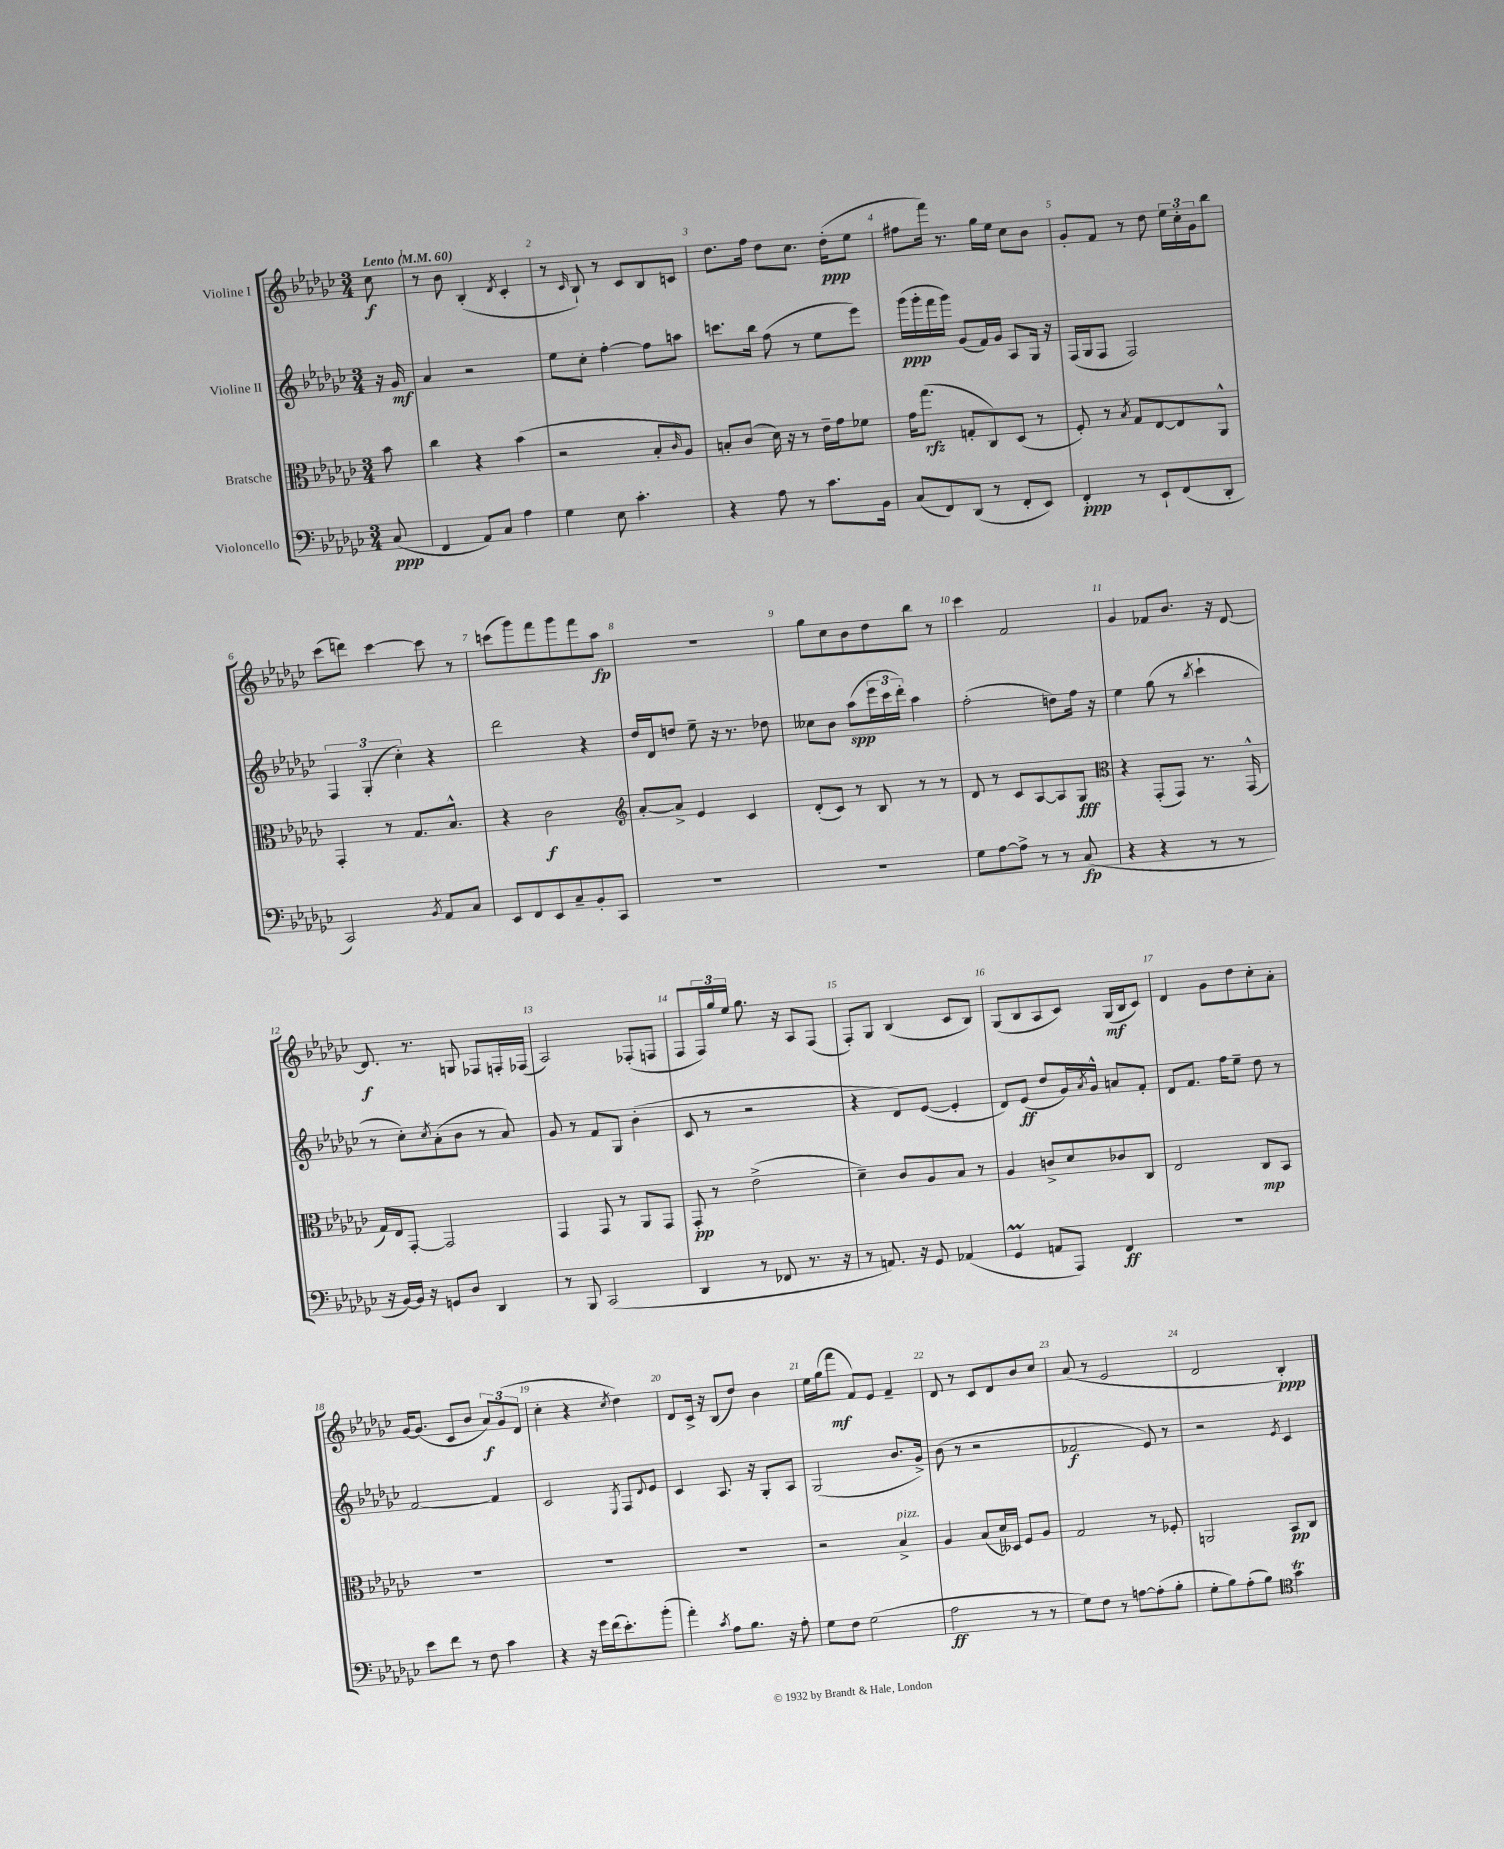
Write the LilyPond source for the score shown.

<<
\new StaffGroup <<
\new Staff = "s0" \with { instrumentName = "Violine I" } {
    \clef treble \key ges \major \numericTimeSignature \time 3/4 \partial 8 \tempo "Lento" 4 = 60
    ces''8\f |
    r8 bes'8 bes4-.( \acciaccatura { des'8 } ces'4-. |
    r8 \grace { ces'16 } bes8-!) r8 ces'8 bes8 c'8 |
    des''8. f''16 des''8 ces''8. des''16-.\ppp( ees''8 |
    fis''8 f'''16) r8. ges''16 ees''16 ces''8 bes'8 |
    ges'8-. f'8 r8 des''8 \tuplet 3/2 { ees''16 ces''16-. ges'16 } bes''8 |
    ces'''8( d'''8) ces'''4~ ces'''8 r8 |
    c'''8( ges'''8) f'''8 ges'''8 f'''8 aes''8\fp |
    R2. |
    ges''8 ces''8 bes'8 des''8 bes''8 r8 |
    ces'''4 f'2 |
    ges'4 fes'8 bes'8. r16 des'8~ |
    des'8.\f r8. g8 fes8 f16-. fes16( |
    aes2) fes8-.( f8 |
    f8 \tuplet 3/2 { f16) ges''16 ees''16 } ges''8. r16 aes8 f8( |
    f8-.) ges8 bes4( ces'8 bes8) |
    ges8( bes8 aes8 ces'8) ges16\mf( bes16 ces'8) |
    des'4 ges'8 des''8 ces''8-. aes'8-. |
    ges'16~ ges'8.( ces'8 bes'8 \tuplet 3/2 { aes'8\f) ges'8( des'8 } |
    ces''4-. r4 \acciaccatura { ces''8 } des''4) |
    des'8 ces'16-> r16 bes8( des''8) bes'4 |
    ees''16 ges''16( f'''8\mf f'8) ees'8 f'4-- |
    des'8 r8 ces'8 des'8 bes'8 ces''8 |
    aes'8( r8 ees'2 |
    des'2 bes4-.\ppp) \bar "|." |
}
\new Staff = "s1" \with { instrumentName = "Violine II" } {
    \clef treble \key ges \major \numericTimeSignature \time 3/4 \partial 8
    r16 ges'16\mf |
    aes'4 r2 |
    ees''8 ces''8-. f''4~-. f''8 a''8 |
    c'''8. bes''16 f''8( r8 ees''8 ees'''8) |
    ges'''16\ppp( ges'''16-. f'''16 ges'''16) ges'8( f'16) ges'16 aes8 ges16 r16 |
    f16( ges16 f8 f2) |
    \tuplet 3/2 { f4 ges4-.( ces''4-.) } r4 |
    des'''2 r4 |
    des''16 des'16 d''8 ees''8-- r16 r8. des''8 |
    ceses''8 bes'8 aes''8\spp( \tuplet 3/2 { ees'''16 ces'''16 des'''16-.) } aes''4 |
    f''2-.( d''8) f''16 r16 |
    ees''4 ges''8( r8 \acciaccatura { bes''8 } ces'''4-! |
    r8 ces''8-.) \acciaccatura { ces''8 } aes'8-.( bes'8 r8 aes'8) |
    ges'8 r8 f'8 ges8 bes'4-.( |
    ces'8 r8 r2 |
    r4 des'8) ees'8~( ees'4-. |
    des'8) ees'8\ff( des''8 ges'16) \acciaccatura { aes'8 } ges'16-^ a'8 f'8-. |
    des'8 f'8. f''16 ees''8-- des''8 r8 |
    f'2~ f'4 |
    ces'2 \acciaccatura { ees8 } f8 \appoggiatura { des'8 } ees'8 |
    ces'4 aes8. r16 ges8-. aes8 |
    ges2( bes'8. ges'16->) |
    bes'8( r8 r2 |
    fes'2\f ees'8) r8 |
    r2 \acciaccatura { ees'8 } ces'4 \bar "|." |
}
\new Staff = "s2" \with { instrumentName = "Bratsche" } {
    \clef alto \key ges \major \numericTimeSignature \time 3/4 \partial 8
    bes'8 |
    ces''4 r4 bes'4( |
    r2 bes8-. \grace { ces'16 } aes8) |
    b8-. ces'8( des'16) r16 r8 ees'16-- ges'16 fes'8 |
    ges'16 ges''8.\rfz( g8-. ces8) des8( r8 |
    f8-.) r8 \acciaccatura { bes8 } ges8 ees8~ ees8 aes,8-^ |
    ges,4-. r8 ges8. bes8.-^ |
    r4 ces'2\f |
    \clef treble aes'8~-. aes'8-> ees'4 ces'4 |
    des'8-.( ces'8) r8 bes8 r8 r8 |
    des'8 r8 ces'8 aes8~ aes8 ges8\fff |
    \clef alto r4 ges,8-.( ges,8) r8. ges,16-^( |
    ges16) ees16 ges,8~-. ges,2 |
    ges,4 ges,8 r8 aes,8 ges,8 |
    ges,8-.\pp r8 ees'2->( |
    des'4--) ces'8 aes8 bes8 r8 |
    aes4 c'8-> des'8 ces'8 ces8 |
    ees2 ces8\mp bes,8 |
    R2. |
    R2. |
    R2. |
    r2 bes4->^\markup { \italic "pizz." } |
    aes4 bes8( des'16) deses16 f8 aes8 |
    ges2 r8 fes8-. |
    a,2 bes,8\pp ces8 \bar "|." |
}
\new Staff = "s3" \with { instrumentName = "Violoncello" } {
    \clef bass \key ges \major \numericTimeSignature \time 3/4 \partial 8
    ces8\ppp( |
    f,4 aes,8) ces8 aes4 |
    ges4 ees8 ces'4.-. |
    r4 aes8 r8 ces'8. bes,16 |
    ces8( f,8) des,8( r8 f,8-. ees,8) |
    f,4-.\ppp r8 ees,8-! f,8( des,8-. |
    ces,2) \acciaccatura { bes,8 } aes,8 ces8 |
    ees,8 f,8 ees,8 ces8-- bes,8-. ces,8 |
    R2. |
    R2. |
    ges8 aes8~ aes8-> r8 r8 ces8\fp( |
    r4 r4 r8 r8 |
    r16 bes,16~) bes,16 r16 g,8 des8 des,4 |
    r8 bes,,8 ces,2( |
    des,4 r8 fes,8 r8. r16 |
    r8 a,8.) r16 ges,8 aes,4( |
    ges,4\prall a,8 aes,,8) f,4\ff |
    R2. |
    ees'8 f'8 r8 f8 ces'4 |
    r4 r16 ges'16 f'16( ees'8.-.) bes'8-.( |
    aes'4-.) \acciaccatura { ces'8 } aes8 bes8. r16 aes8-. |
    ges8 f8 ges2( |
    aes2\ff r8 r8 |
    ges8) f8 r8 a8~ a8-.( bes8-. |
    ges8-. bes8) aes8-.( bes8) \clef tenor ges'4\trill \bar "|." |
}
>>
>>
\layout { \context { \Score \override BarNumber.break-visibility = ##(#f #t #t) barNumberVisibility = #all-bar-numbers-visible } }
